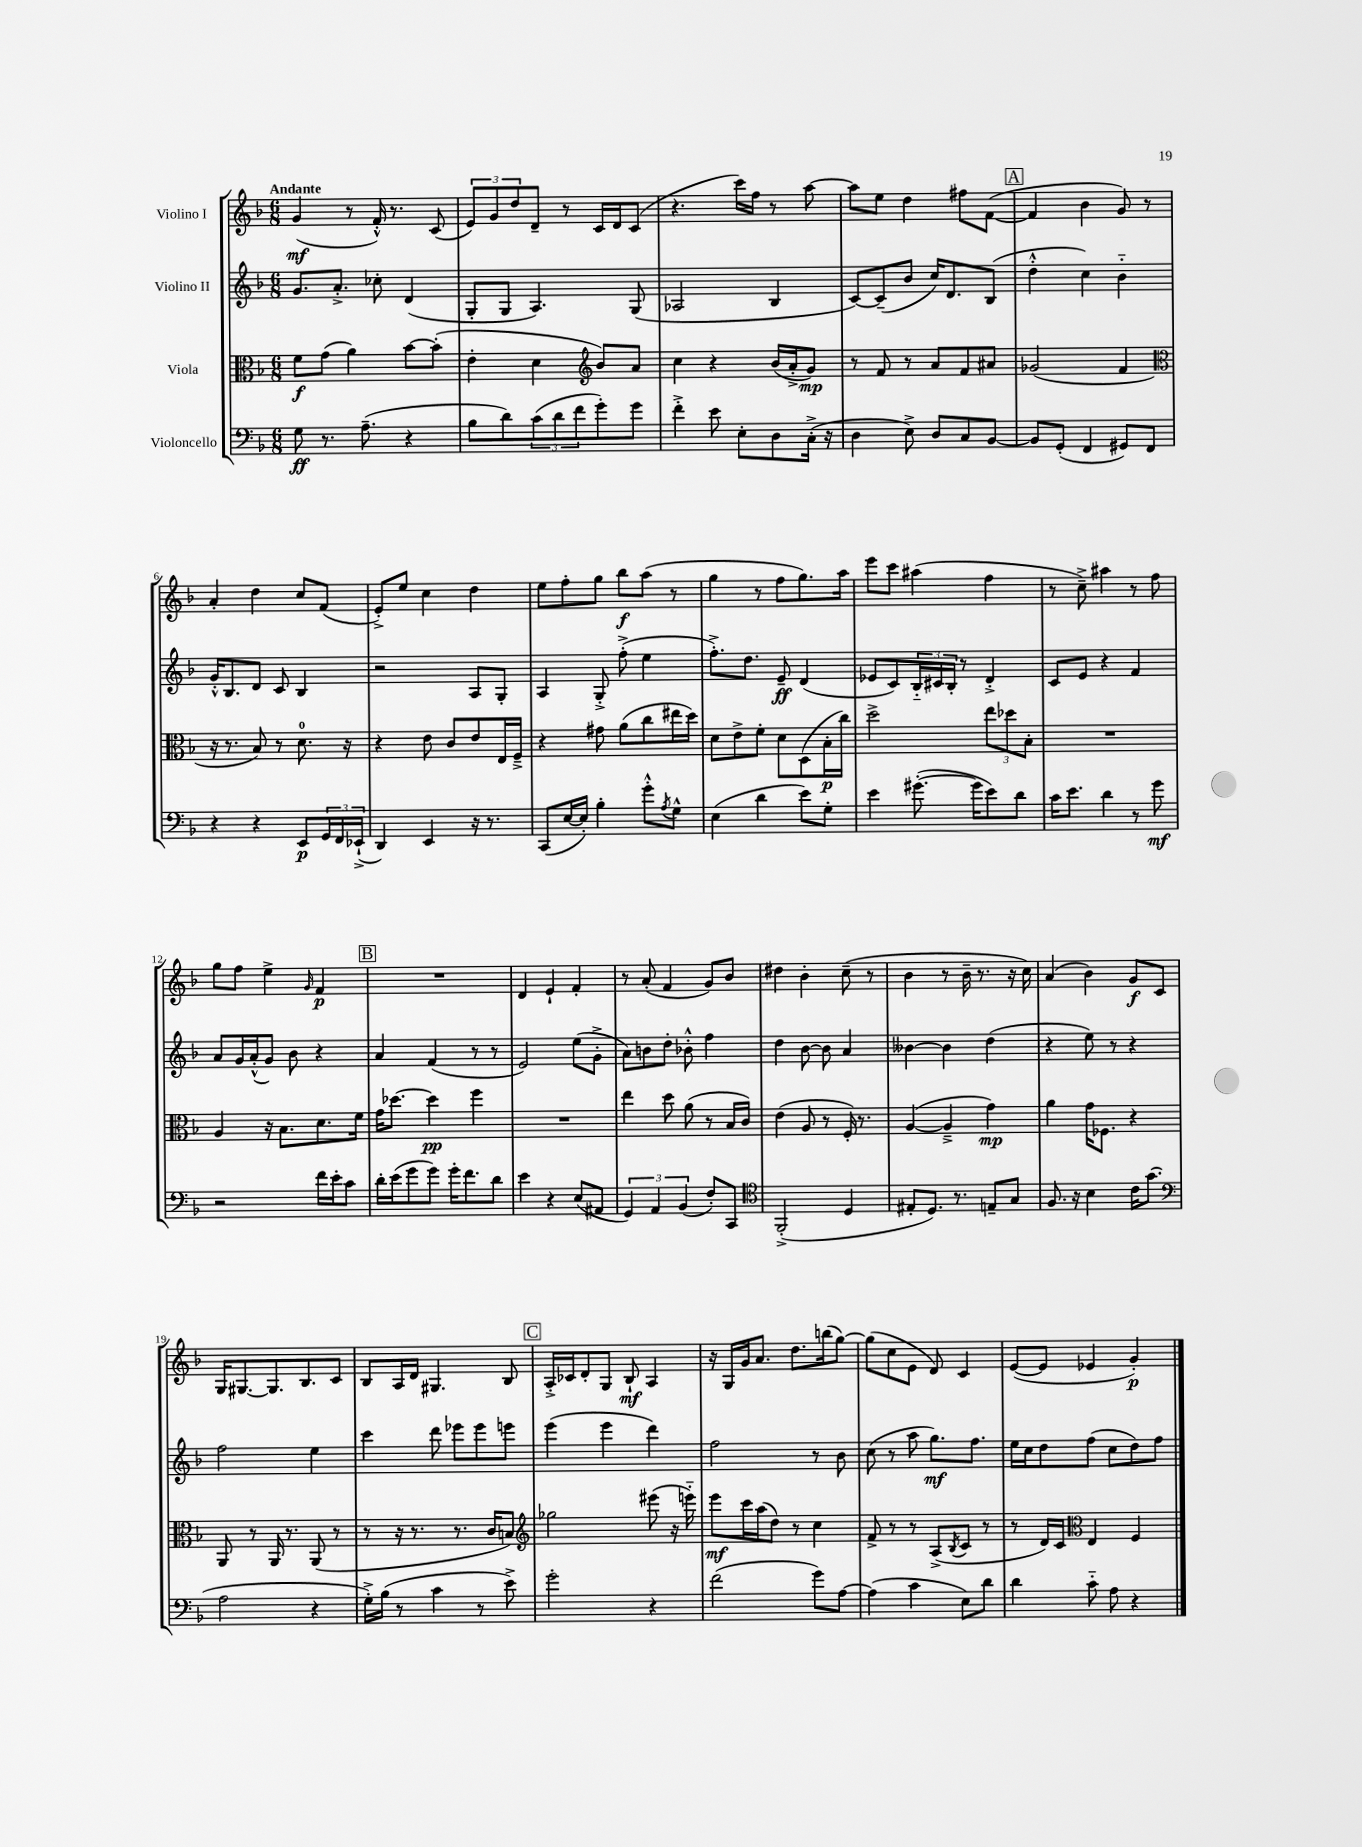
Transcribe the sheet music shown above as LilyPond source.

<<
\new StaffGroup <<
\new Staff = "s0" \with { instrumentName = "Violino I" } {
    \clef treble \key f \major \numericTimeSignature \time 6/8 \tempo "Andante"
    g'4\mf( r8 f'16-.-^) r8. c'8( |
    \tuplet 3/2 { e'8) g'8 d''8 } d'8-- r8 c'16 d'16 c'8( |
    r4. c'''16) f''16 r8 a''8~ |
    a''8 e''8 d''4 fis''8 f'8~( |
    \mark \markup { \box "A" } f'4 bes'4 g'8) r8 |
    a'4-. d''4 c''8 f'8( |
    e'8-.->) e''8 c''4 d''4 |
    e''8 f''8-. g''8 bes''8\f a''8( r8 |
    g''4 r8 f''8 g''8.) a''16 |
    e'''8 c'''8 ais''4( f''4 |
    r8 c''8--->) ais''4 r8 f''8 |
    g''8 f''8 e''4-> \grace { g'16 } f'4\p |
    \mark \markup { \box "B" } R2. |
    d'4 e'4-! f'4-. |
    r8 a'8-.( f'4 g'8) bes'8 |
    dis''4 bes'4-. c''8--( r8 |
    bes'4 r8 bes'16-- r8. r16 c''16) |
    a'4( bes'4) g'8\f c'8 |
    g16 gis8.~ gis8. bes8. c'8 |
    bes8 a16 d'16 gis4. bes8 |
    \mark \markup { \box "C" } a16-.-> ces'16 d'8-. g8 bes8-!\mf a4 |
    r16 g16 g'16 a'8. d''8. b''16( g''8~) |
    g''8( c''8 e'8 d'8) c'4 |
    e'8~( e'8 ees'4 g'4-.\p) \bar "|." |
}
\new Staff = "s1" \with { instrumentName = "Violino II" } {
    \clef treble \key f \major \numericTimeSignature \time 6/8
    g'8. a'8.-.-> ces''8-. d'4( |
    g8-. g8 a4.) g8( |
    aes2 bes4 |
    c'8~) c'8--( bes'8 c''16) d'8. bes8( |
    \mark \markup { \box "A" } d''4-.-^ c''4) bes'4-_ |
    g'16-.-^ bes8. d'8 c'8 bes4 |
    r2 a8 g8-. |
    a4 g8-.-> f''8-.->( e''4 |
    f''8.-.->) d''8. e'8--\ff d'4( |
    ees'8 c'8) \tuplet 3/2 { bes16-_ cis'16 bes16-. } r8 d'4-.-> |
    c'8 e'8 r4 f'4 |
    a'8 g'16 a'16-.-^( g'8) bes'8 r4 |
    \mark \markup { \box "B" } a'4 f'4( r8 r8 |
    e'2) e''8( g'8-.-> |
    a'8) b'8 d''8-. bes'8-.-^ f''4 |
    d''4 bes'8~ bes'8 a'4 |
    beses'4~ beses'4 d''4( |
    r4 e''8) r8 r4 |
    f''2 e''4 |
    c'''4 d'''8 ees'''8 ees'''8 e'''8 |
    \mark \markup { \box "C" } e'''4( e'''4 d'''4) |
    f''2 r8 bes'8 |
    c''8( r8 a''8 g''8.\mf) f''8. |
    e''16 c''16 d''8 f''8( c''8 d''8) f''8 \bar "|." |
}
\new Staff = "s2" \with { instrumentName = "Viola" } {
    \clef alto \key f \major \numericTimeSignature \time 6/8
    f'8\f g'8( a'4) bes'8~ bes'8-.( |
    e'4-. d'4 \clef treble bes'8) a'8 |
    c''4 r4 bes'16( a'16-.-> g'8\mp) |
    r8 f'8 r8 a'8 f'8 ais'8 |
    \mark \markup { \box "A" } ges'2( f'4 |
    \clef alto r16 r8. bes8) r8 d'8.-0 r16 |
    r4 e'8 c'8 e'8 e16 f16---> |
    r4 gis'8 a'8( c''8 eis''16 d''16) |
    d'8 e'8-> f'8-. d'8 d8( bes16-.\p c''16) |
    d''2-> \tuplet 3/2 { e''8 des''8 bes8-. } |
    R2. |
    a4 r16 bes8. d'8. f'16 |
    \mark \markup { \box "B" } g'16 des''8.~ des''4\pp f''4 |
    R2. |
    e''4 d''8 a'8( r8 bes16 c'16) |
    e'4( a8 r8 f16-.) r8. |
    a4~( a4---> g'4\mp) |
    a'4 g'16 fes8. r4 |
    a,8 r8 a,16 r8. a,8( r8 |
    r8 r16 r8. r8. c'16 b8) |
    \mark \markup { \box "C" } \clef treble ges''2 eis'''8( r16 e'''16-_) |
    e'''8\mf c'''16 a''16( d''8) r8 c''4 |
    f'8-> r8 r8 a8->( \acciaccatura { bes8 } c'8 r8 |
    r8 d'16) c'16 \clef alto e4 f4 \bar "|." |
}
\new Staff = "s3" \with { instrumentName = "Violoncello" } {
    \clef bass \key f \major \numericTimeSignature \time 6/8
    g8\ff r8. a8.--( r4 |
    bes8 d'8) \tuplet 3/2 { c'8( d'8 f'8 } g'8-.) g'8 |
    f'4-.-> e'8 e8-. d8 c16-.->( r16 |
    d4 e8->) d8 c8 bes,8~ |
    \mark \markup { \box "A" } bes,8 g,8-.( f,4 gis,8) f,8 |
    r4 r4 e,8\p \tuplet 3/2 { g,16 f,16 ees,16-!->( } |
    d,4) e,4 r16 r8. |
    c,8( e16~ e16-.) bes4-. g'8-.-^ \acciaccatura { a8 } g8-^ |
    e4( d'4 e'8) g8-. |
    e'4 gis'8.~-.( gis'16 e'8) d'8 |
    c'16 e'8. d'4 r8 g'8\mf |
    r2 f'16 e'16-. c'8 |
    \mark \markup { \box "B" } d'16-. e'16( g'8 g'8) g'16-. f'8. d'8 |
    e'4 r4 e8( ais,8 |
    \tuplet 3/2 { g,4) a,4 bes,4( } f8-.) c,8 |
    \clef tenor f,2-.->( d4 |
    eis8-. d8.) r8. e8-- g8 |
    f8. r16 bes4 c'16 g'8.( |
    \clef bass a2 r4 |
    g16-.->) bes16( r8 c'4 r8 e'8->) |
    \mark \markup { \box "C" } g'2-. r4 |
    f'2( g'8) a8~ |
    a4( c'4 e8) d'8 |
    d'4 c'8-_ a8 r4 \bar "|." |
}
>>
>>
